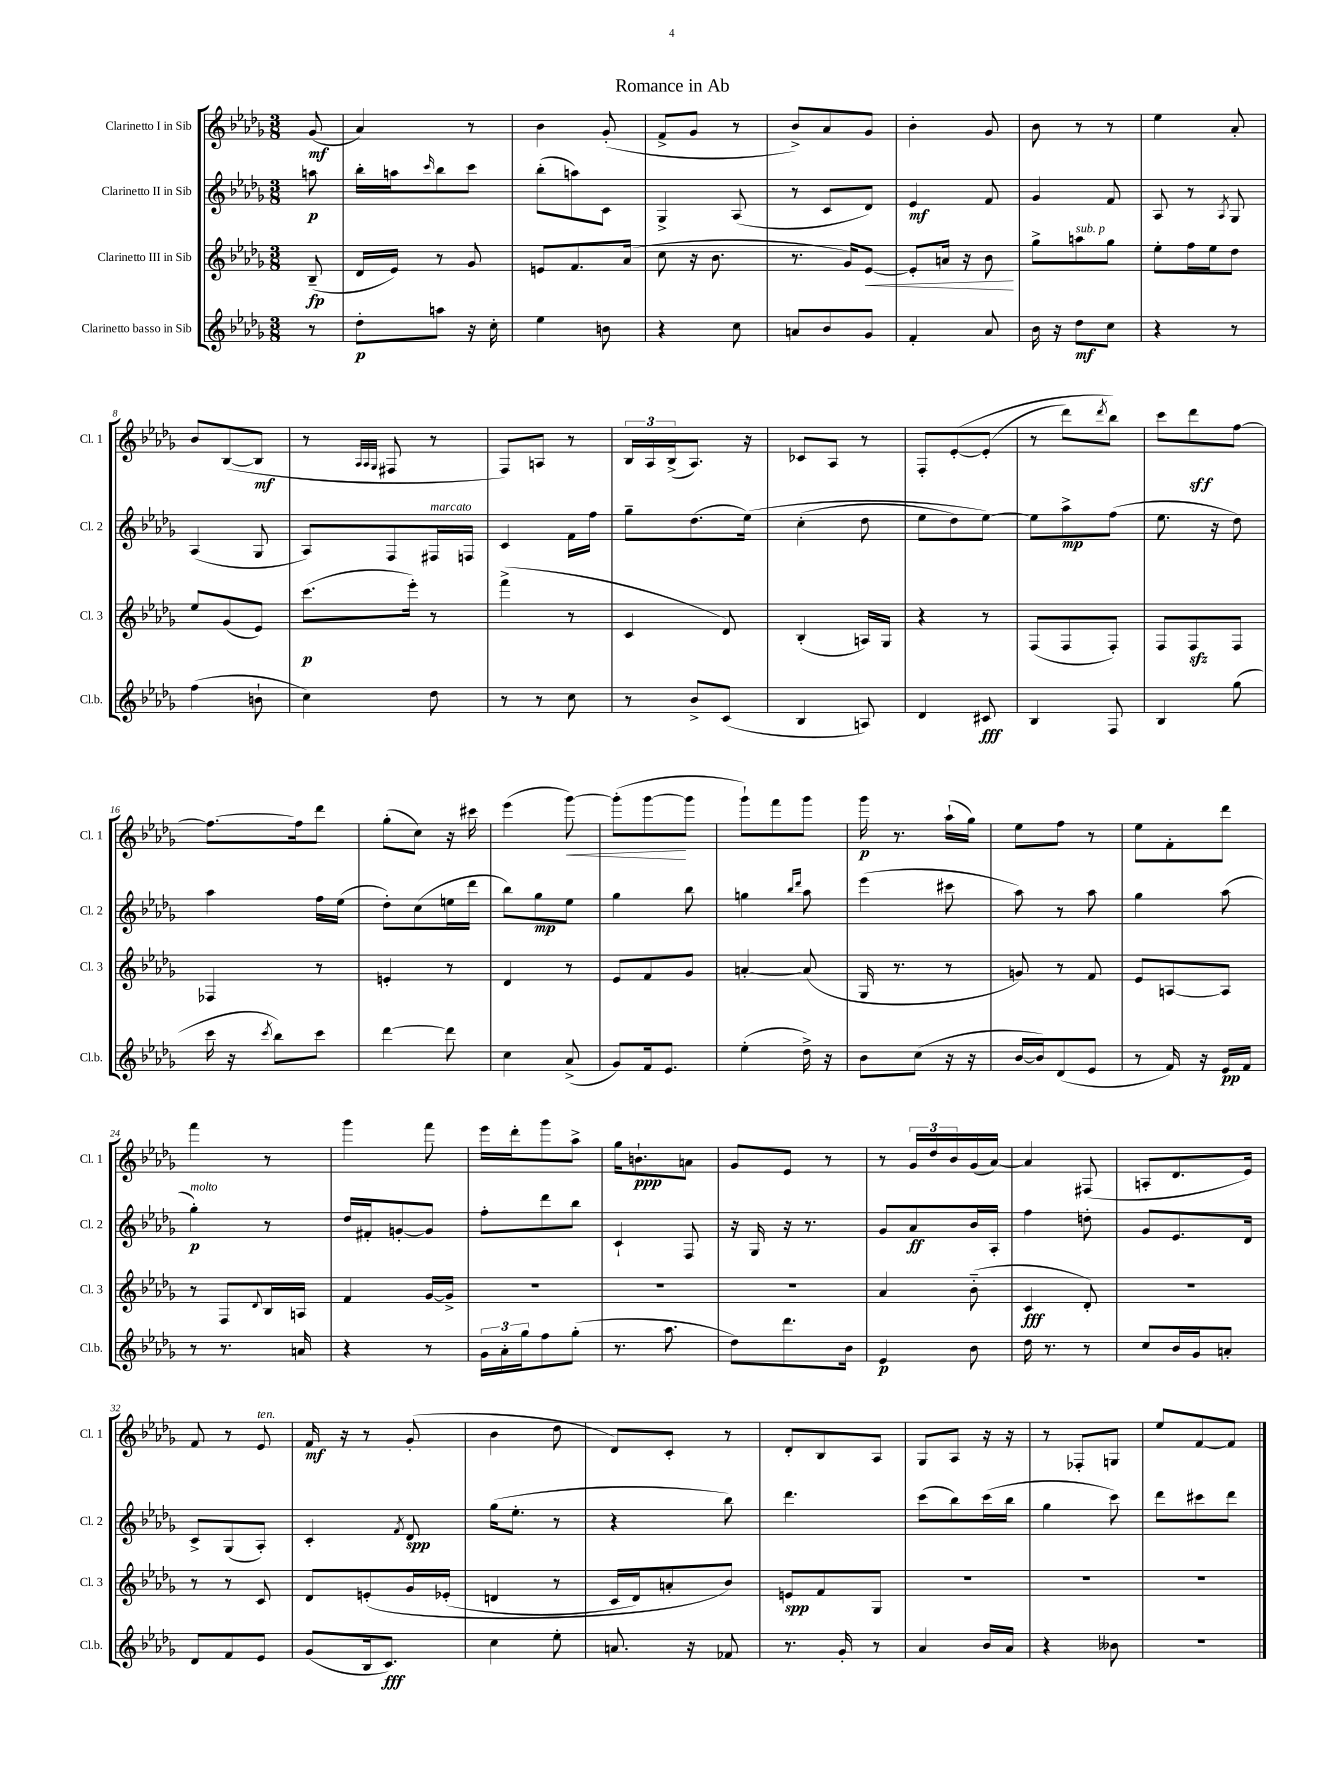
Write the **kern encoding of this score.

**kern	**kern	**kern	**kern
*staff4	*staff3	*staff2	*staff1
*clefG2	*clefG2	*clefG2	*clefG2
*k[b-e-a-d-g-]	*k[b-e-a-d-g-]	*k[b-e-a-d-g-]	*k[b-e-a-d-g-]
*M3/8	*M3/8	*M3/8	*M3/8
8r	(8B-~/	8aa\	(8g-/
=	=	=	=
8dd-'\L	16d-/LL	16bb-'\LL	4a-/)
.	16e-/JJ)	16aa\J	.
.	.	16qqccc/	.
8aa\J	8r	8bb-\	.
16r	8g-/	8ccc\J	8r
16cc'\	.	.	.
=	=	=	=
4ee-\	8e/L	(8bb-'\L	4b-\
.	8.f/	8aa\)	.
8b\	.	8c\J	(8g-'/
.	(16a-/Jk	.	.
=	=	=	=
4r	8cc\	4G-^/	8f^/L
.	16r	.	8g-/J
.	8.b-\	.	.
8cc\	.	(8A-/	8r
=	=	=	=
8a/L	8.r	8r	8b-^/L)
8b-/	.	8c/L	8a-/
.	16g-/LK)	.	.
8g-/J	[8e-/J	8d-/J)	8g-/J
=	=	=	=
4f'/	8e-'/]L	4e-/	4b-'\
.	16a/Jk	.	.
.	16r	.	.
8a-/	8b-\	8f/	8g-/
=	=	=	=
16b-\	8gg-^\L	4g-/	8b-\
16r	.	.	.
8dd-\L	8aa\	.	8r
8cc\J	8gg-\J	8f/	8r
=	=	=	=
4r	8ee-'\L	8A-/	4ee-\
.	16ff\L	8r	.
.	16ee-\J	.	.
.	.	8qA-/	.
8r	8dd-\J	8G-/	8a-'/
=	=	=	=
(4ff\	8ee-/L	(4A-/	8b-/L
.	(8g-/	.	([8B-/
8b`\	8e-/J)	8G-/	8B-/]J
=	=	=	=
4cc\)	(8.ccc\L	8A-/L)	8r
.	.	.	32qqA-/LLL
.	.	.	32qqA-/
.	.	.	32qqG-/JJJ
.	.	8F/	8F#/
.	16eee-'\Jk)	.	.
8dd-\	8r	16F#/L	8r
.	.	16F/JJ	.
=	=	=	=
8r	(4fff^\	4c/	8F/L)
8r	.	.	8A/J
8cc\	8r	16f\LL	8r
.	.	16ff\JJ	.
=	=	=	=
8r	4c/	8gg-~\L	24B-/LL
.	.	.	24A-/
.	.	.	(24B-^/J
8b-^/L	.	(8.dd-\	8.A-/J)
(8c/J	8d-/)	.	.
.	.	&(16ee-\Jk)	16r
=	=	=	=
4B-/	(4B-'/	(4cc'\	8c-/L
.	.	.	8A-/J
8A/)	16A/LL)	8dd-\	8r
.	16G-/JJ	.	.
=	=	=	=
4d-/	4r	8ee-\L	8F'/L
.	.	8dd-\)	&([8e-'/
8c#/	8r	[8ee-\J&)	(8e-'/]J
=	=	=	=
4B-/	(8F/L	8ee-\]L	8r
.	8F/	8aa-^\	8ddd-\L)
.	.	.	8qddd-/
8F/	8F'/J)	(8ff\J	8bb-\J&)
=	=	=	=
4B-/	8F/L	8.ee-\	8ccc\L
.	8F/	.	8ddd-\
.	.	16r	.
(8gg-\	8F/J	8dd-\)	[8ff\J
=	=	=	=
16ccc\	4F-/	4aa-\	8.ff\_L
16r	.	.	.
8qccc/	.	.	.
8bb-\L)	.	.	.
.	.	.	16ff\]k
8ccc\J	8r	16ff\LL	8ddd-\J
.	.	(16ee-\JJ	.
=	=	=	=
[4ddd-\	4e'/	8dd-'\L)	(8gg-'\L
.	.	(8cc\	8cc\J)
8ddd-\]	8r	16ee\L	16r
.	.	16ddd-\JJ	16ccc#\
=	=	=	=
4cc\	4d-/	8bb-\L)	(4eee-\
.	.	8gg-\	.
(8a-^/	8r	8ee-\J	[8ggg-\)
=	=	=	=
8g-/L)	8e-/L	4gg-\	(8ggg-'\]L
16f/k	8f/	.	[8ggg-\
8.e-/J	.	.	.
.	8g-/J	8bb-\	8ggg-\]J
=	=	=	=
(4ee-'\	[4a'/	4gg\	8ggg-`\L)
.	.	.	8fff\
.	.	16qqbb-/LL	.
.	.	16qqddd-/JJ	.
16dd-^\)	(8a/]	8aa-\	8ggg-\J
16r	.	.	.
=	=	=	=
8b-\L	16G-/	(4eee-\	16ggg-\
.	8.r	.	8.r
(8cc\J	.	.	.
16r	8r	8ccc#\	(16aa-`\LL
16r	.	.	16gg-\JJ)
=	=	=	=
[16b-/LL	8g/)	8aa-\)	8ee-\L
16b-/]J)	.	.	.
(8d-/	8r	8r	8ff\J
8e-/J	8f/	8aa-\	8r
=	=	=	=
8r	8e-/L	4gg-\	8ee-\L
16f/)	[8A/	.	8f'\
16r	.	.	.
16e-/LL	8A/]J	(8aa-\	8ddd-\J
16f/JJ	.	.	.
=	=	=	=
8r	8r	4gg-'\)	4fff\
8.r	8F/L	.	.
.	8qqd-/	.	.
.	16B-/L	8r	8r
16a/	16A/JJ	.	.
=	=	=	=
4r	4f/	16dd-/LL	4ggg-\
.	.	16f#'/J	.
.	.	[8g'/	.
8r	[16g-/LL	8g/]J	8fff\
.	16g-^/]JJ	.	.
=	=	=	=
24g-\LL	4.r	8ff'\L	16eee-\LL
24a-'\	.	.	.
.	.	.	16ddd-'\J
24gg-\J	.	.	.
8ff\	.	8ddd-\	8ggg-\
(8gg-'\J	.	8bb-\J	8aa-^\J
=	=	=	=
8.r	4.r	4c`/	16gg-\LK
.	.	.	8.b`\
8.aa-\	.	.	.
.	.	8F/	8a\J
=	=	=	=
8dd-\L)	4.r	16r	8g-/L
.	.	16G-/	.
8.ddd-\	.	16r	8e-/J
.	.	8.r	.
.	.	.	8r
16b-\Jk	.	.	.
=	=	=	=
4e-/	4a-/	8g-/L	8r
.	.	8a-/	24g-/LL
.	.	.	24dd-/
.	.	.	24b-/
8b-\	(8b-'~\	16b-/L	(16g-/
.	.	16A-'/JJ	[16a-/JJ)
=	=	=	=
16dd-\	4c/	4ff\	4a-/]
8.r	.	.	.
8r	8d-'/)	8dd'\	(8F#/
=	=	=	=
8cc/L	4.r	8g-/L	8A'/L
16b-/L	.	8.e-/	8.d-/
16g-/J	.	.	.
8a'/J	.	.	.
.	.	16d-/Jk	16e-/Jk)
=	=	=	=
8d-/L	8r	8c^/L	8f/
8f/	8r	(8G-/	8r
8e-/J	8c/	8A-'/J)	8e-/
=	=	=	=
(8g-/L	8d-/L	4c'/	16f/
.	.	.	16r
16B-/k	&(8e'/	.	8r
8.c/J)	.	.	.
.	.	8qf/	.
.	16g-/L	8d-/	(8g-'/
.	(16e-'/JJ	.	.
=	=	=	=
4cc\	4d/	(16gg-\LK	4b-\
.	.	8.ee-'\J	.
8ee-'\	8r	8r	8dd-\
=	=	=	=
8.a/	16c/LL	4r	8d-/L)
.	16d-/J)	.	.
.	8a'/	.	8c'/J
16r	.	.	.
8f-/	8b-/J&)	8bb-\)	8r
=	=	=	=
8.r	8e/L	4.ddd-\	8d-'/L
.	8f/	.	8B-/
16g-'/	.	.	.
8r	8G-/J	.	8A-/J
=	=	=	=
4a-/	4.r	(8ccc\L	8G-/L
.	.	8bb-\)	8A-/J
16b-/LL	.	(16ccc\L	16r
16a-/JJ	.	16bb-\JJ	16r
=	=	=	=
4r	4.r	4gg-\	8r
.	.	.	8F-'/L
8b--\	.	8ccc\)	8G/J
=	=	=	=
4.r	4.r	8ddd-\L	8ee-/L
.	.	8ccc#\	[8f/
.	.	8ddd-\J	8f/]J
==	==	==	==
*-	*-	*-	*-
